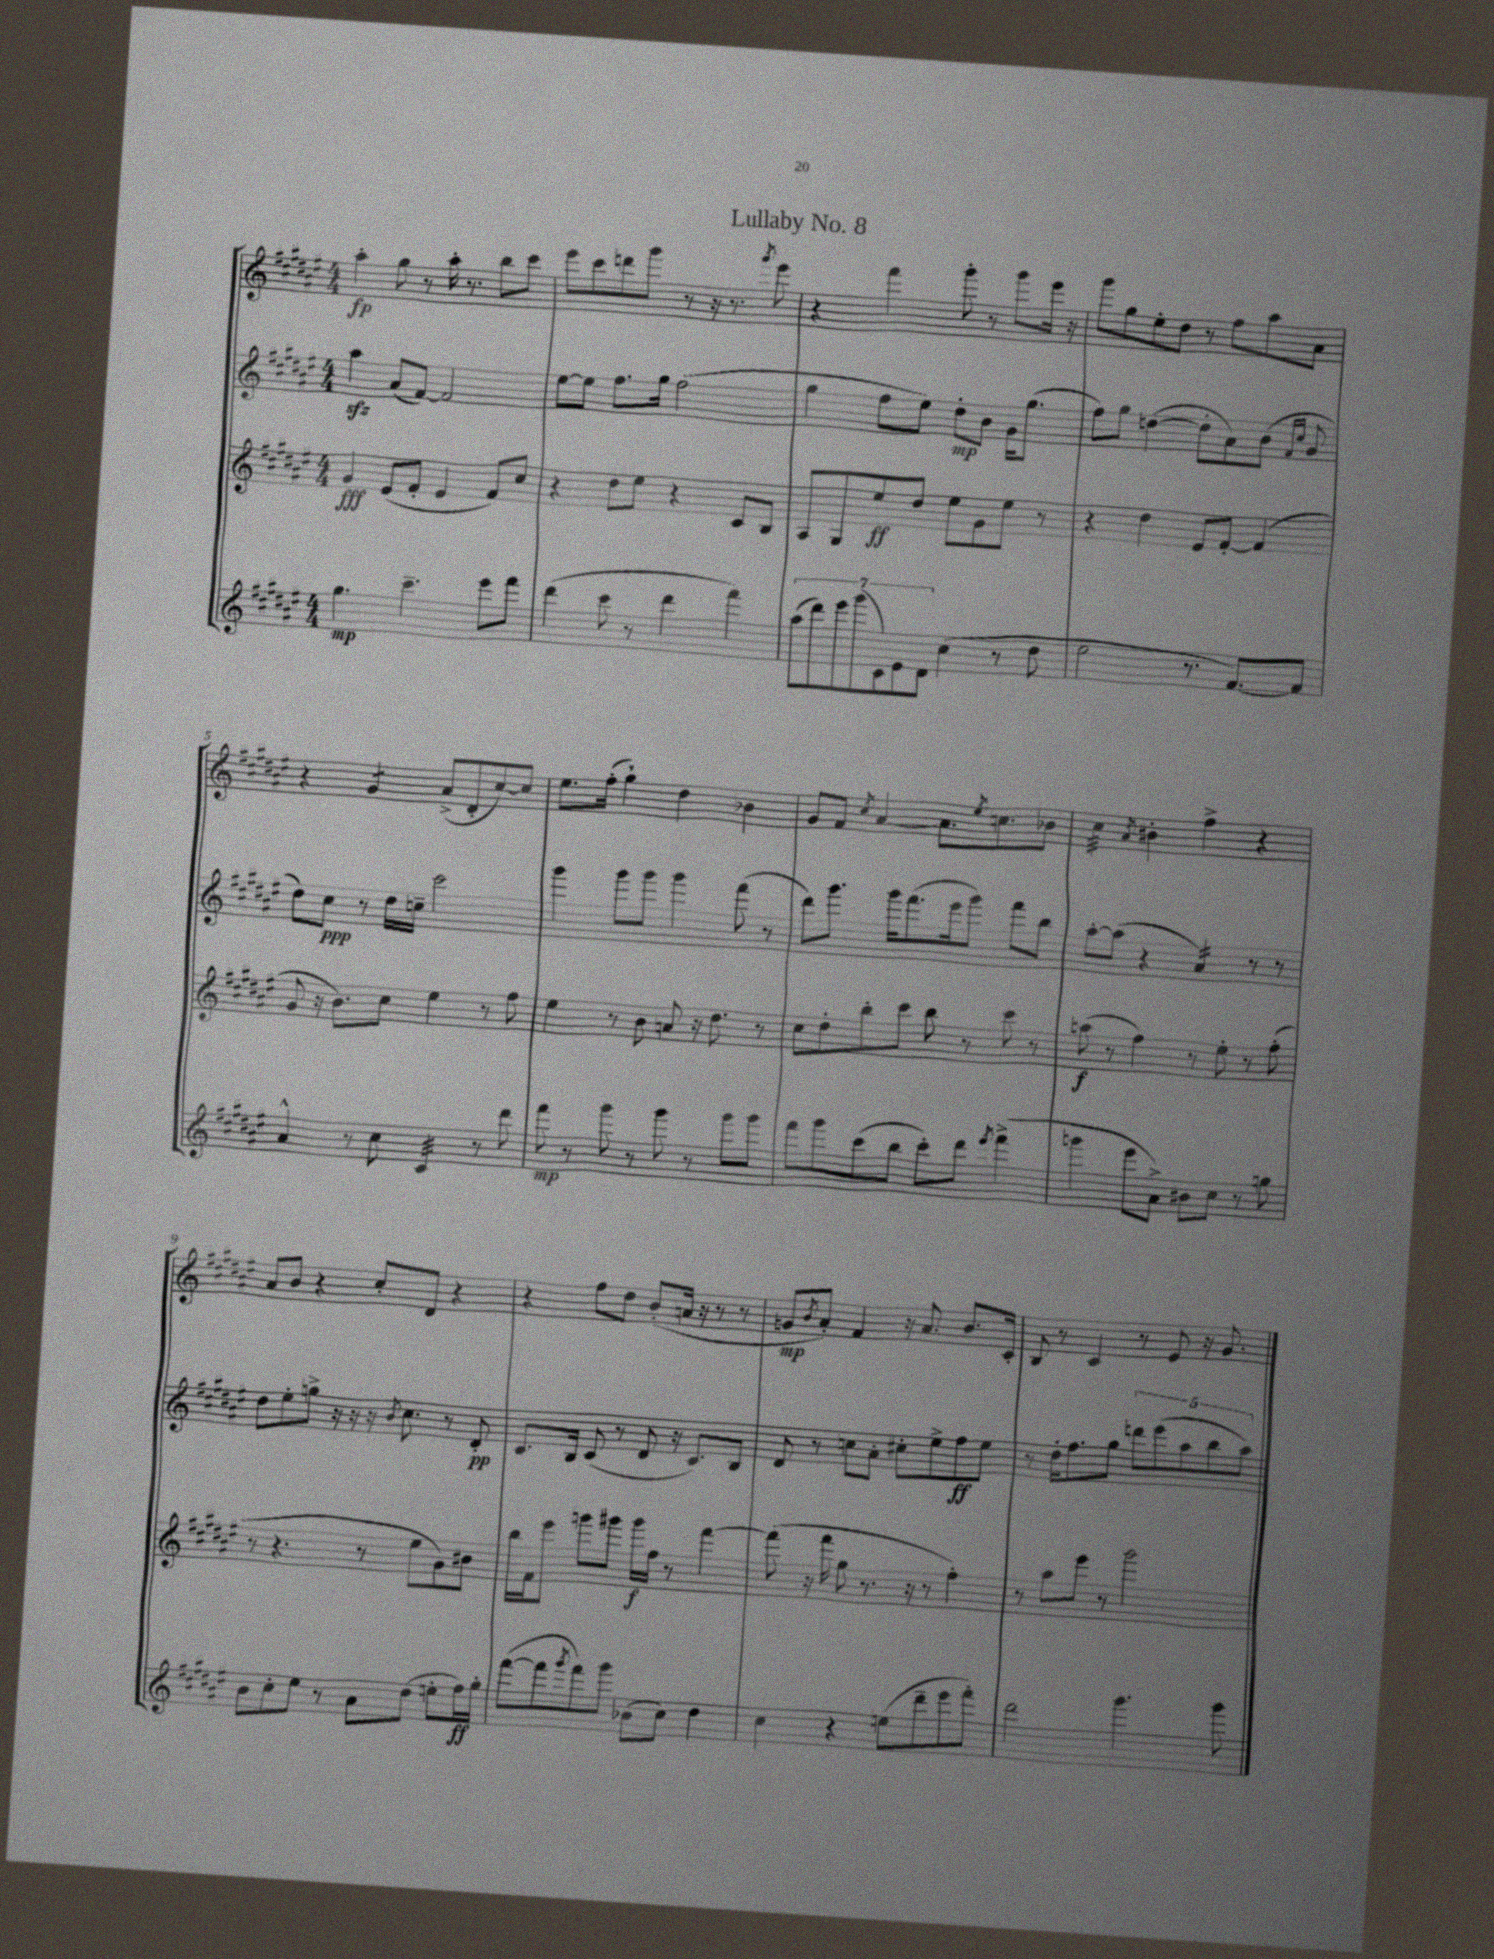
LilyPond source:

\header { title = "Lullaby No. 8" }
<<
\new StaffGroup <<
\new Staff = "s0" {
    \clef treble \key fis \major \numericTimeSignature \time 4/4
    ais''4-.\fp gis''8 r8 ais''16-. r8. b''8 cis'''8 |
    eis'''8 cis'''8 d'''8 gis'''8 r8 r16 r8. \acciaccatura { gis'''8 } eis'''8 |
    r4 fis'''4 gis'''8-. r8 gis'''8 eis'''16 r16 |
    gis'''8 gis''8 eis''8-. dis''8 r8 fis''8 ais''8 ais'8 |
    r4 gis'4:8 ais'8->( dis'8-. cis''8~) cis''8 |
    eis''8. fis''16-.( gis''4-!) dis''4 bes'4 |
    gis'8 fis'8 \acciaccatura { cis''8 } ais'4~ ais'8. \acciaccatura { eis''8 } c''8. bes'8 |
    cis''4:32 \acciaccatura { ais'8 } bis'4-. fis''4-> r4 |
    ais'8 b'8 r4 cis''8-. dis'8 r4 |
    r4 fis''8 dis''8 b'8-.( a'16 r16 r8 r8 |
    g'8\mp \acciaccatura { b'8 } ais'8-.) fis'4 r16 ais'8. b'8. cis'16-. |
    b8 r8 cis'4 r8 eis'8 r16 gis'8. \bar "|." |
}
\new Staff = "s1" {
    \clef treble \key fis \major \numericTimeSignature \time 4/4
    ais''4\sfz ais'8( fis'8~) fis'2 |
    eis''8~ eis''8 fis''8. gis''16 fis''2( |
    gis''4 fis''8 eis''8) dis''8-.\mp b'8 gis'16 gis''8.( |
    fis''8) gis''8 d''4~( d''8-. ais'8) b'8( \grace { fis'16 cis''16 } gis'8 |
    dis''8) cis''8\ppp r8 dis''16 c''16-- cis'''2 |
    gis'''4 gis'''8 gis'''8 gis'''4 fis'''8( r8 |
    dis'''8) gis'''8. gis'''16 fis'''8.( eis'''16 gis'''8) fis'''8 b''8 |
    ais''8~-. ais''8( r4 ais'4:16) r8 r8 |
    dis''8 eis''8-. g''8-> r16 r16 r16 \acciaccatura { b'8 } cis''8. r8 dis'8-.\pp |
    cis'8. b16 cis'8( r8 dis'8 r16 cis'8.) b8 |
    dis'8 r8 c''8 ais'8-. cis''8-. eis''8-> fis''8\ff eis''8 |
    r8 dis''16-. fis''8. gis''8 \tuplet 5/4 { d'''8 eis'''8( ais''8 b''8 ais''8) } \bar "|." |
}
\new Staff = "s2" {
    \clef treble \key fis \major \numericTimeSignature \time 4/4
    gis'4\fff eis'8( fis'8-. eis'4 fis'8) cis''8 |
    r4 dis''8 eis''8 r4 cis'8 b8 |
    ais8 gis8 eis''8\ff dis''8 eis''8 gis'8 eis''8 r8 |
    r4 dis''4 eis'8 fis'8~-. fis'4( |
    gis'8 r16 b'8.) cis''8 eis''4 r8 fis''8 |
    eis''4 r8 b'8 a'8 r16 dis''8. r8 |
    cis''8 dis''8-. b''8-. cis'''8 b''8 r8 cis'''8 r8 |
    a''8\f( r8 fis''4) r8 eis''8-. r8 fis''8-.( |
    r8 r4. r8 eis''8 gis'8) bis'8 |
    b''16 fis'16 eis'''8 g'''8 gis'''8 gis'''16\f fis''16 r8 fis'''4~ |
    fis'''8( r16 fis'''16 gis''8 r8. r16 r8 fis''4-.) |
    r8 ais''8 eis'''8 r8 gis'''2 \bar "|." |
}
\new Staff = "s3" {
    \clef treble \key fis \major \numericTimeSignature \time 4/4
    gis''4.\mp cis'''4.-- eis'''8 fis'''8 |
    dis'''4( cis'''8 r8 dis'''4 fis'''4) |
    \tuplet 7/4 { ais''8( dis'''8) eis'''8 gis'''8( cis'8) eis'8 dis'8 } cis''4( r8 dis''8 |
    eis''2 r8. fis'8.~) fis'8 |
    ais'4-^ r8 cis''8 cis'4:32 r8 dis'''8 |
    fis'''8\mp r8 gis'''8 r8 gis'''8 r8 gis'''8 gis'''8 |
    fis'''8 gis'''8 cis'''8( b''8 cis'''8-.) dis'''8 \acciaccatura { eis'''8 } fis'''4->( |
    g'''4 eis'''8 ais'8->) bis'8 cis''8 r8 g''8 |
    b'8 cis''8-. eis''8 r8 ais'8 dis''8( e''8-. fis''16\ff) gis''16-. |
    fis'''8~( fis'''8 \acciaccatura { gis'''8 } fis'''8) gis'''8 bes'8( cis''8) dis''4 |
    cis''4 r4 e''8( dis'''8-- eis'''8 fis'''8-.) |
    dis'''2 gis'''4. gis'''8 \bar "|." |
}
>>
>>
